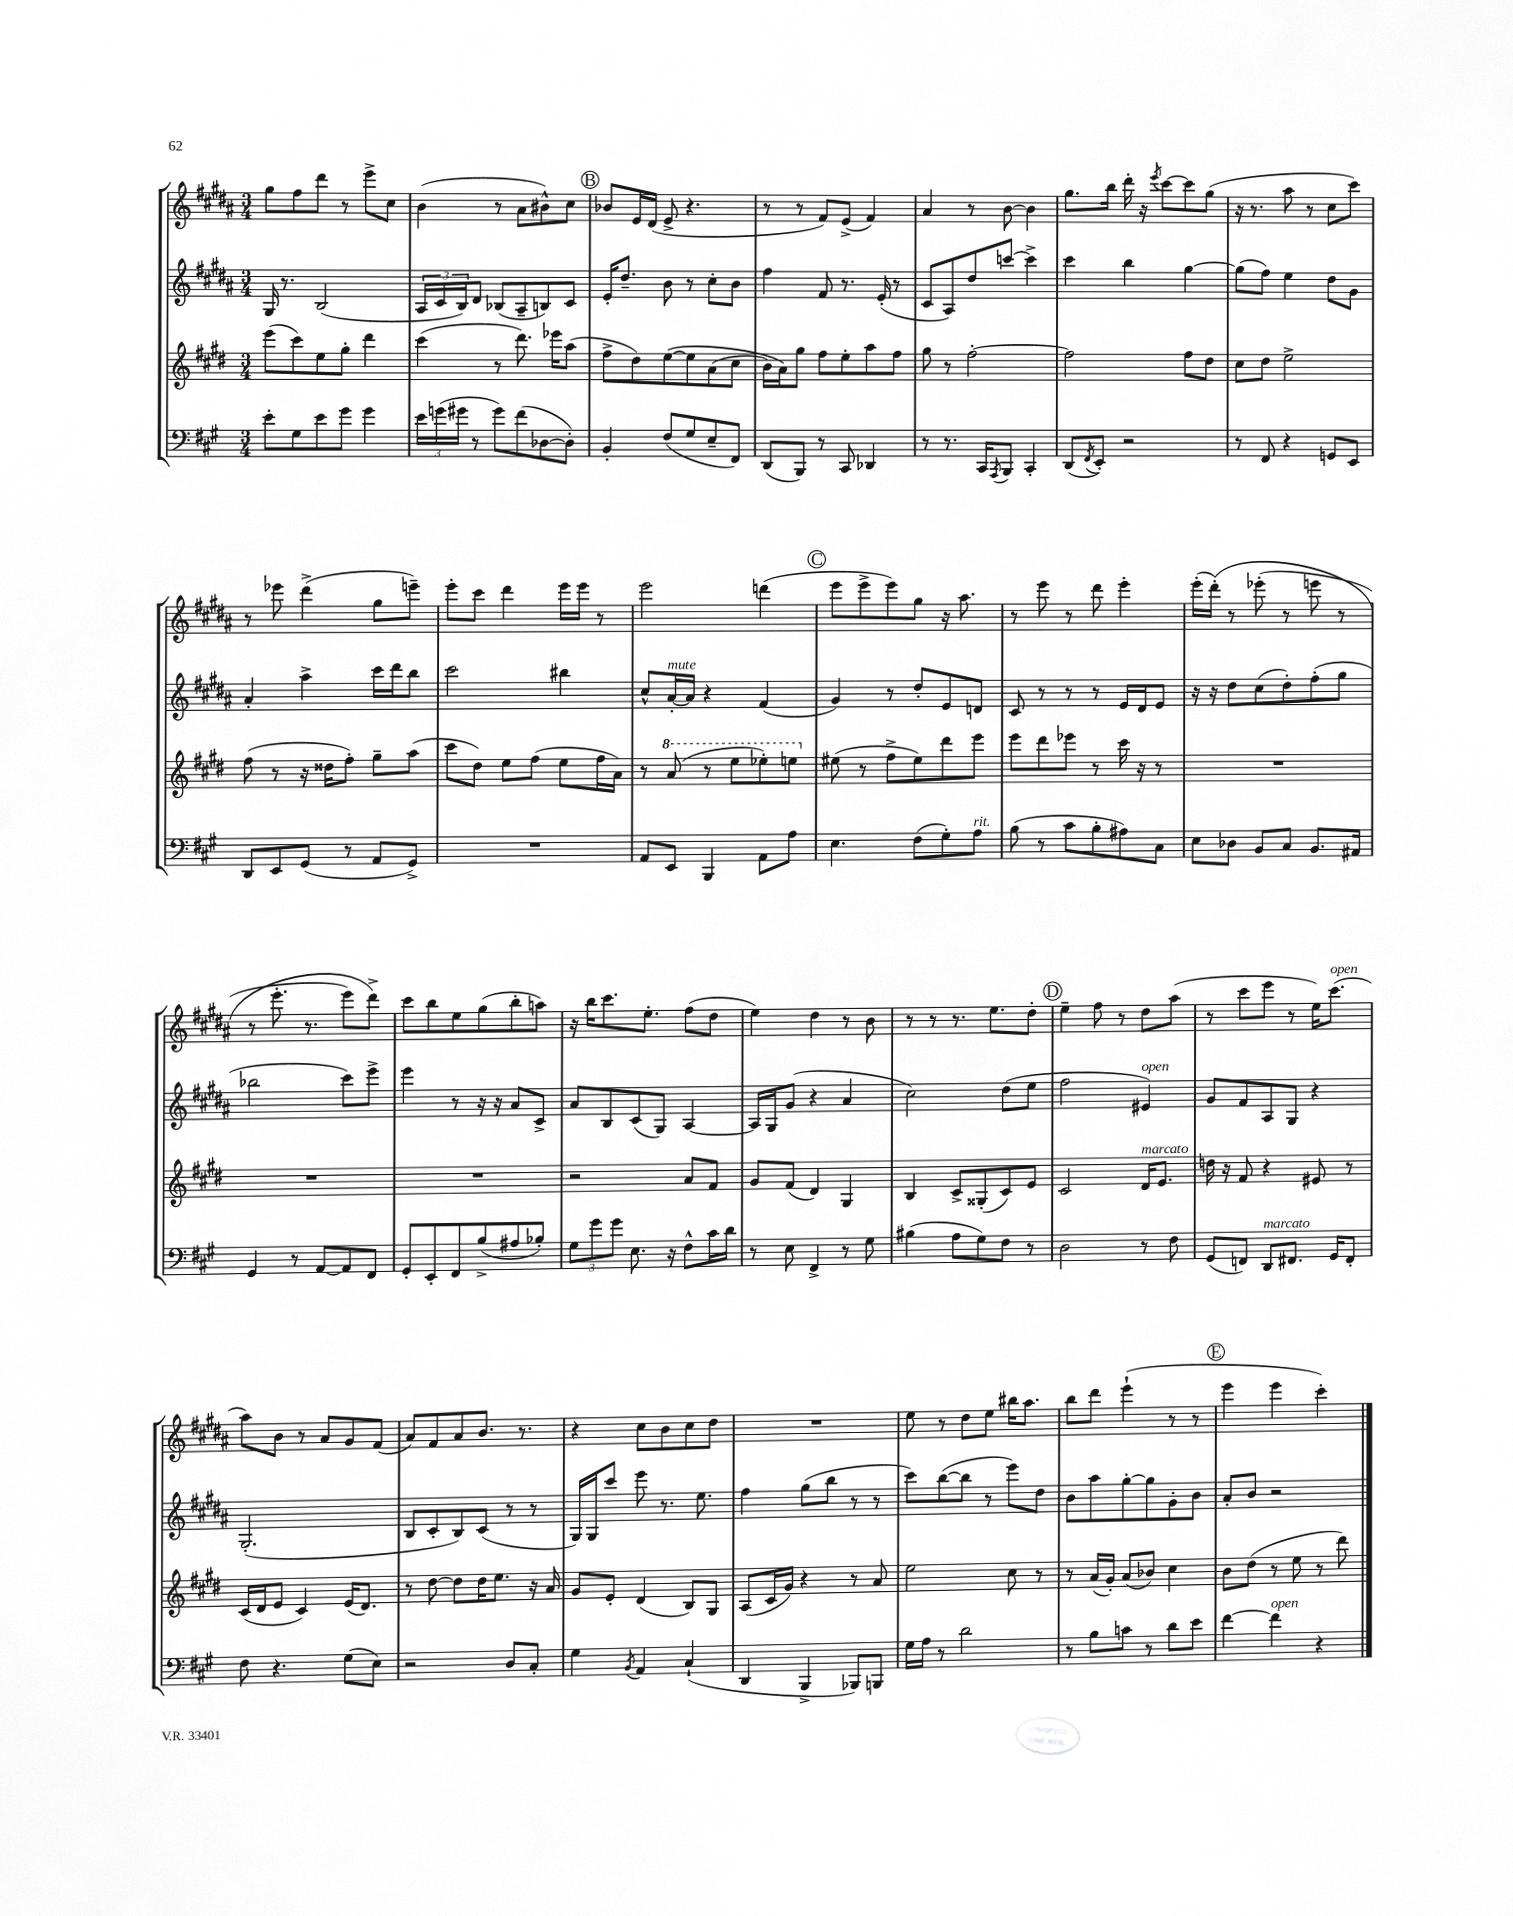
<<
\new StaffGroup <<
\new Staff = "s0" {
    \clef treble \key b \major \numericTimeSignature \time 3/4
    gis''8 fis''8 dis'''8 r8 e'''8-> cis''8 |
    b'4( r8 ais'8 bis'8-^) cis''8 |
    \mark \markup { \circle "B" } bes'8 e'16 dis'16( e'8-> r4. |
    r8 r8 fis'8) e'8->( fis'4) |
    ais'4 r8 b'8~ b'4 |
    gis''8. b''16 dis'''16-. r16 \acciaccatura { e'''8 } cis'''8~ cis'''8 gis''8( |
    r16 r8. ais''8 r8 cis''8 cis'''8) |
    r8 ees'''8 dis'''4->( gis''8 e'''8--) |
    e'''8-. cis'''8 dis'''4 e'''16 e'''16 r8 |
    e'''2 d'''4( |
    \mark \markup { \circle "C" } e'''8 e'''8-> e'''8) gis''8 r16 ais''8. |
    r8 e'''8 r8 dis'''8 e'''4-. |
    e'''16-.( dis'''16-.)\( r8 ees'''8-.( r8 e'''8 r8 |
    r8 e'''8.-. r8. e'''8) dis'''8->\) |
    cis'''8 b''8 e''8 gis''8( b''8-. a''8) |
    r16 b''16 cis'''8. e''8.-. fis''8( dis''8 |
    e''4) dis''4 r8 b'8 |
    r8 r8 r8. e''8. dis''8-. |
    \mark \markup { \circle "D" } e''4-- fis''8 r8 dis''8 ais''8( |
    r8 cis'''8 e'''8 r8 e''16) cis'''8.^\markup { \italic "open" }( |
    ais''8) b'8 r8 ais'8 gis'8 fis'8( |
    ais'8) fis'8 ais'8 b'8. r8. |
    r4 cis''8 b'8 cis''8 dis''8 |
    R2. |
    e''8 r8 dis''8 e''8 bis''16 ais''8. |
    b''8 dis'''8 e'''4-!( r8 r8 |
    \mark \markup { \circle "E" } e'''4 e'''4 cis'''4-.) \bar "|." |
}
\new Staff = "s1" {
    \clef treble \key b \major \numericTimeSignature \time 3/4
    gis16 r8. b2( |
    \tuplet 3/2 { ais16 cis'16 b16) } dis'8 bes8( ais8-- b8) cis'8 |
    \mark \markup { \circle "B" } e'16-. dis''8.-- b'8 r8 cis''8-. b'8 |
    fis''4 fis'8 r8. e'16-.( r8 |
    cis'8 ais8) dis''8 c'''8~ c'''4-> |
    cis'''4 b''4 gis''4~ |
    gis''8( fis''8) e''4 dis''8 gis'8 |
    ais'4-. ais''4-> cis'''16 dis'''16 b''8 |
    cis'''2 bis''4 |
    cis''8-^ ais'16~-.^\markup { \italic "mute" } ais'16 r4 fis'4( |
    \mark \markup { \circle "C" } gis'4) r8 dis''8-. e'8 d'8 |
    cis'8 r8 r8 r8 e'16 dis'16 e'8 |
    r16 r16 dis''8 cis''8( dis''8-.) fis''8-.( gis''8 |
    bes''2 cis'''8) e'''8-> |
    e'''4 r8 r16 r16 ais'8 cis'8-> |
    ais'8 b8 cis'8( gis8) ais4~ |
    ais16 gis16 gis'8( r4 ais'4 |
    cis''2) dis''8( e''8 |
    \mark \markup { \circle "D" } fis''2 eis'4^\markup { \italic "open" }) |
    gis'8 fis'8 ais8 gis8 r4 |
    gis2.-.( |
    b8 cis'8-. b8) cis'8( r8 r8 |
    gis16) gis16 cis'''8 e'''8 r8. e''8. |
    fis''4 gis''8( b''8 r8 r8 |
    cis'''8) b''8~( b''8 r8 e'''8) dis''8 |
    b'8 ais''8 gis''8~-. gis''8 gis'8-. b'8 |
    \mark \markup { \circle "E" } ais'8-. b'8 r2 \bar "|." |
}
\new Staff = "s2" {
    \clef treble \key e \major \numericTimeSignature \time 3/4
    e'''8( cis'''8) e''8 gis''8-. dis'''4 |
    cis'''4( r8 dis'''8.) ees'''16 a''8( |
    \mark \markup { \circle "B" } fis''8-> dis''8) e''8~\( e''8 a'8( cis''8 |
    b'16) a'16\) gis''8 fis''8 e''8-. a''8 fis''8 |
    gis''8 r8 fis''2~-. |
    fis''2 fis''8 dis''8 |
    cis''8 dis''8 e''2-> |
    fis''8( r8 r16 disis''16 fis''8-.) gis''8-- a''8( |
    cis'''8 dis''8) e''8 fis''8( e''8 fis''16 a'16) |
    r8 \ottava #1 a''8( r8 e'''8 ees'''8-.) e'''8 \ottava #0 |
    \mark \markup { \circle "C" } eis''8( r8 fis''8-> eis''8) dis'''8 e'''8 |
    e'''8 dis'''8 ees'''8 r8 cis'''16 r16 r8 |
    R2. |
    R2. |
    R2. |
    r2 a'8 fis'8 |
    gis'8 fis'8( dis'4) gis4 |
    b4 cis'8-> gisis8-.( cis'8) e'8 |
    \mark \markup { \circle "D" } cis'2 dis'16^\markup { \italic "marcato" } e'8. |
    d''16 r16 fis'8 r4 eis'8 r8 |
    cis'16( dis'16 e'8 cis'4) e'16( dis'8.) |
    r8 dis''8~ dis''8 dis''16 e''8. r16 a'16 |
    gis'8 e'8-. dis'4( b8) gis8 |
    a8( cis'16 gis'16) r4 r8 a'8 |
    e''2 cis''8 r8 |
    r8 a'16( gis'16-.) a'8( bes'8) cis''4 |
    \mark \markup { \circle "E" } b'8 dis''8( r8 e''8 r8 dis'''8) \bar "|." |
}
\new Staff = "s3" {
    \clef bass \key a \major \numericTimeSignature \time 3/4
    e'8-. gis8 e'8 gis'8 gis'4 |
    \tuplet 3/2 { e'16 g'16( gis'16 } r8 gis'8) fis'8( des8~ des8-.) |
    \mark \markup { \circle "B" } b,4-. fis8( gis8 e8-- fis,8) |
    d,8( b,,8) r8 cis,8 des,4 |
    r8 r8. cis,16 \acciaccatura { a,,8 } b,,8 cis,4-. |
    d,8( \acciaccatura { fis,8 } e,8-.) r2 |
    r8 fis,8 r4 g,8 e,8 |
    d,8 e,8 gis,8( r8 a,8 gis,8->) |
    R2. |
    a,8 e,8 b,,4 a,8 a8 |
    \mark \markup { \circle "C" } e4. fis8( gis8-.) a8^\markup { \italic "rit." } |
    b8( r8 cis'8 b8-. ais8) cis8 |
    e8 des8 b,8 cis8 b,8. ais,16 |
    gis,4 r8 a,8~ a,8 fis,8 |
    gis,8-. e,8-. fis,8 b8->( ais8 bes8-.) |
    \tuplet 3/2 { gis8 gis'8 gis'8 } e8. r16 fis8-^ cis'16 d'16 |
    r8 e8 fis,4-> r8 gis8 |
    bis4( a8 gis8) fis8 r8 |
    \mark \markup { \circle "D" } d2 r8 fis8 |
    gis,8( f,8) d,8^\markup { \italic "marcato" } fis,8. gis,16 fis,8-. |
    fis8 r4. gis8( e8) |
    r2 d8 cis8-. |
    gis4 \acciaccatura { b,8 } a,4 cis4-!( |
    d,4 b,,4-> bes,,8) b,,8 |
    gis16 a16 r8 d'2 |
    r8 b8 c'8 r8 d'8 e'8 |
    \mark \markup { \circle "E" } fis'4~ fis'4^\markup { \italic "open" } r4 \bar "|." |
}
>>
>>
\layout { \context { \Score \remove "Bar_number_engraver" } }
